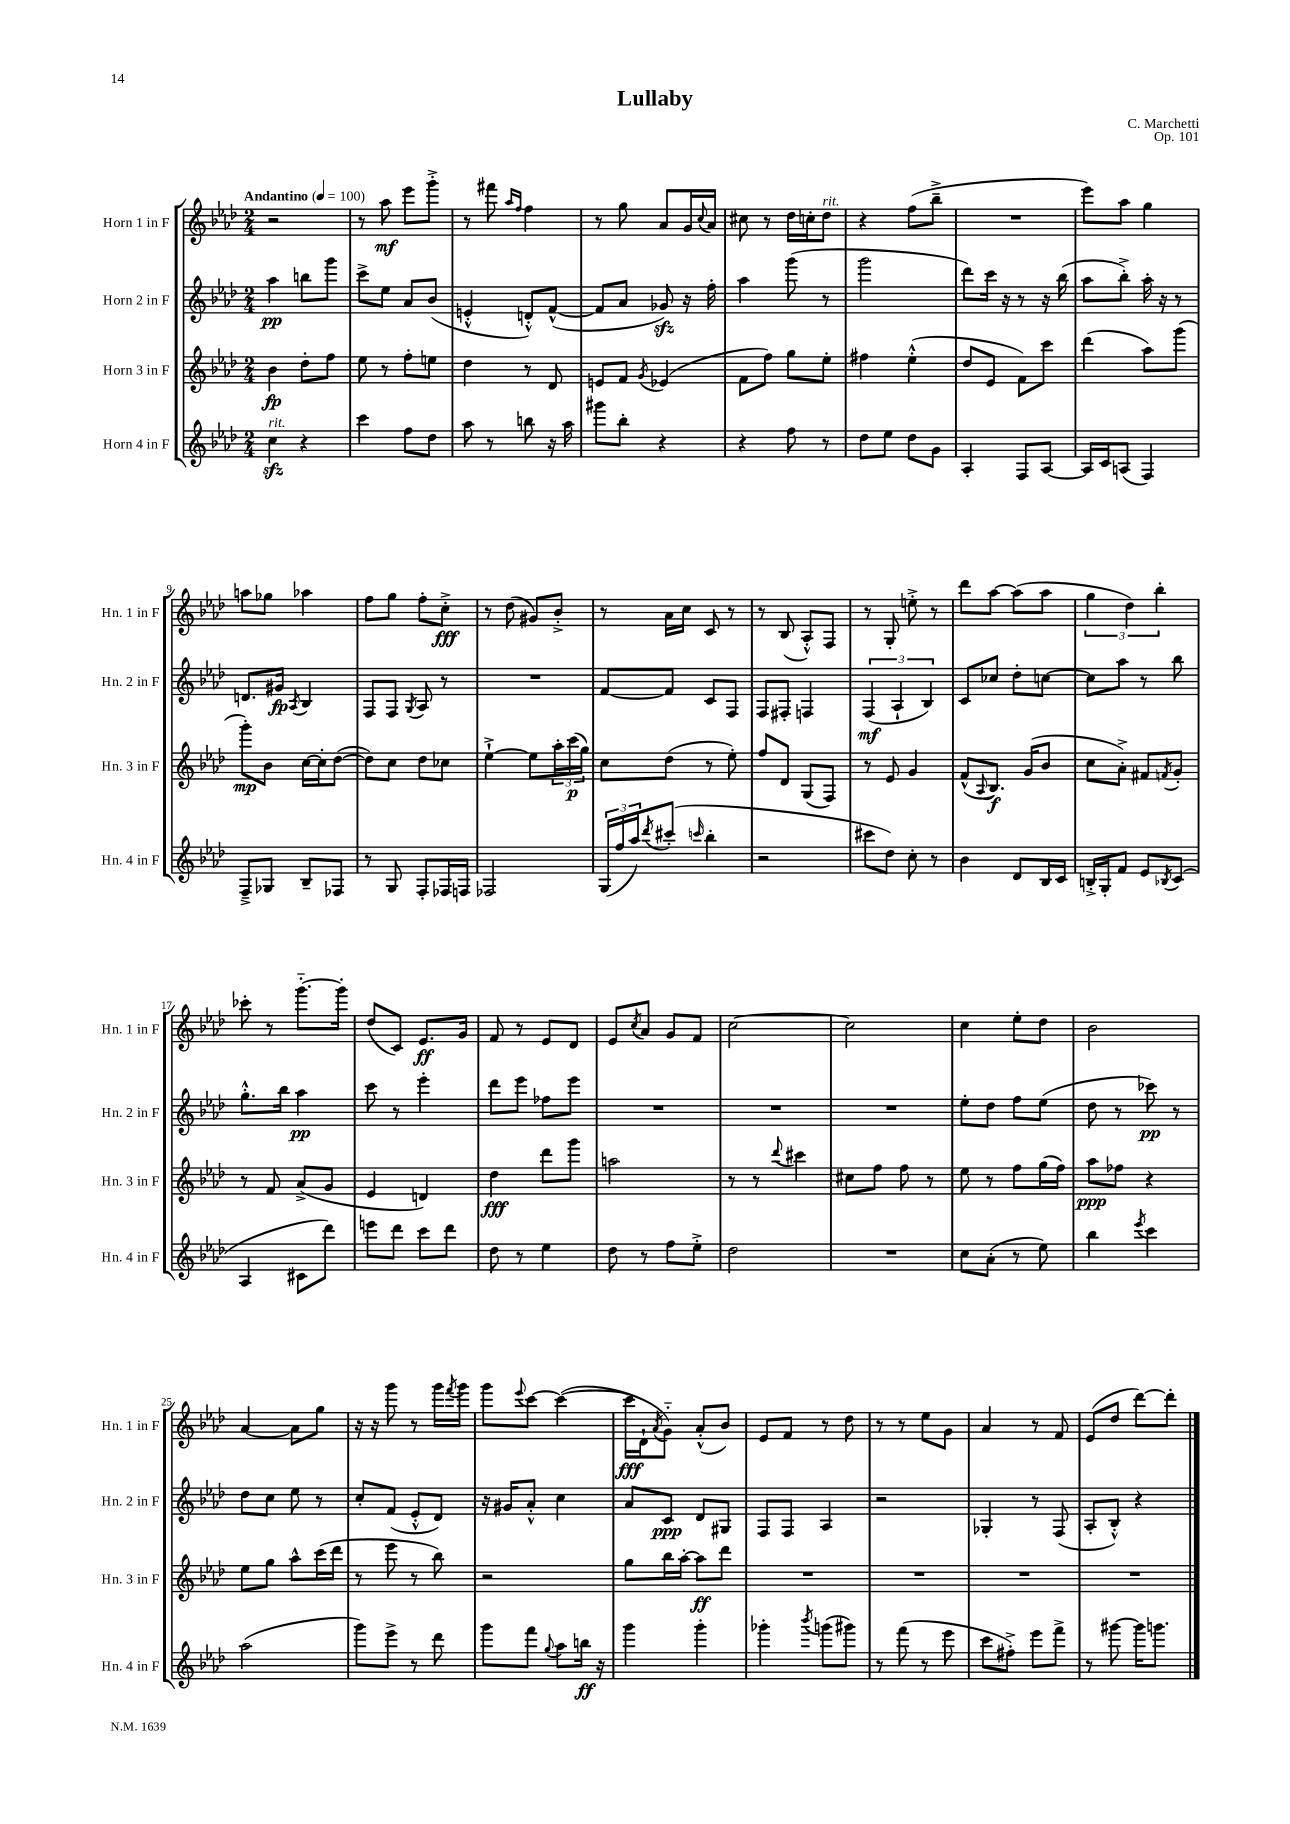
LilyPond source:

\header { title = "Lullaby" composer = "C. Marchetti" opus = "Op. 101" }
<<
\new StaffGroup <<
\new Staff = "s0" \with { instrumentName = "Horn 1 in F" shortInstrumentName = "Hn. 1 in F" } {
    \clef treble \key aes \major \numericTimeSignature \time 2/4 \tempo "Andantino" 4 = 100
    r2 |
    r8 aes''8\mf ees'''8 g'''8-.-> |
    r8 fis'''8 \grace { aes''16 f''16 } f''4 |
    r8 g''8 aes'8 g'16 \appoggiatura { c''8 } aes'16 |
    cis''8 r8 des''16 c''16-. des''8^\markup { \italic "rit." } |
    r4 f''8( bes''8---> |
    R2 |
    ees'''8) aes''8 g''4 |
    a''8 ges''8 aes''4 |
    f''8 g''8 f''8-. c''8-.->\fff |
    r8 des''8( gis'8) bes'8-.-> |
    r8 aes'16 c''16 c'8 r8 |
    r8 bes8( aes8-.-^) f8 |
    r8 g8-. e''8-.-> r8 |
    des'''8 aes''8~ aes''8( aes''8 |
    \tuplet 3/2 { g''4 des''4) bes''4-. } |
    ces'''8-. r8 g'''8.~-_ g'''16-. |
    des''8( c'8) ees'8.\ff g'16 |
    f'8 r8 ees'8 des'8 |
    ees'8 \acciaccatura { c''8 } aes'8 g'8 f'8 |
    c''2~ |
    c''2 |
    c''4 ees''8-. des''8 |
    bes'2 |
    aes'4~ aes'8 g''8 |
    r16 r16 g'''8 r8 g'''16 \acciaccatura { f'''8 } g'''16 |
    g'''8 \appoggiatura { ees'''8 } c'''8~ c'''4~( |
    c'''16\fff des'16-! \acciaccatura { aes'8 } g'8-_) aes'8-.-^( bes'8) |
    ees'8 f'8 r8 des''8 |
    r8 r8 ees''8 g'8 |
    aes'4 r8 f'8 |
    ees'8( des''8 des'''8~) des'''8-. \bar "|." |
}
\new Staff = "s1" \with { instrumentName = "Horn 2 in F" shortInstrumentName = "Hn. 2 in F" } {
    \clef treble \key aes \major \numericTimeSignature \time 2/4
    aes''4\pp b''8 g'''8 |
    c'''8-> ees''8 aes'8 bes'8( |
    e'4-.-^ d'8-.-^) f'8~-^( |
    f'8 aes'8 ges'8\sfz) r16 f''16-. |
    aes''4 g'''8( r8 |
    g'''2 |
    des'''8) c'''16 r16 r8 r16 bes''16( |
    aes''8 bes''8-.->) aes''16-. r16 r8 |
    d'8. gis'16\fp \acciaccatura { aes8 } bes4 |
    f8 f8 \acciaccatura { g8 } aes8 r8 |
    R2 |
    f'8~ f'8 c'8 f8 |
    f8 fis8-. f4 |
    \tuplet 3/2 { f4\mf( aes4-! bes4) } |
    c'8 ces''8 des''8-. c''8~ |
    c''8 aes''8 r8 bes''8 |
    g''8.-.-^ bes''16 aes''4\pp |
    c'''8 r8 ees'''4-. |
    des'''8 ees'''8 fes''8 ees'''8 |
    R2 |
    R2 |
    R2 |
    ees''8-. des''8 f''8 ees''8( |
    des''8 r8 ces'''8\pp) r8 |
    des''8 c''8 ees''8 r8 |
    c''8-. f'8( ees'8-.-^ des'8) |
    r16 gis'16 aes'8-.-^ c''4 |
    aes'8 c'8\ppp des'8 gis8 |
    f8 f8 aes4 |
    r2 |
    ges4-. r8 f8( |
    aes8-. bes8-.-^) r4 \bar "|." |
}
\new Staff = "s2" \with { instrumentName = "Horn 3 in F" shortInstrumentName = "Hn. 3 in F" } {
    \clef treble \key aes \major \numericTimeSignature \time 2/4
    bes'4\fp des''8-. f''8 |
    ees''8 r8 f''8-. e''8 |
    des''4 r8 des'8 |
    e'8 f'8 \acciaccatura { g'8 } ees'4( |
    f'8 f''8) g''8 ees''8-. |
    fis''4 ees''4-.-^( |
    des''8 ees'8 f'8) c'''8 |
    des'''4( aes''8) g'''8( |
    g'''8-.\mp) bes'8 c''16~ c''16-. des''8~( |
    des''8) c''8 des''8 ces''8 |
    ees''4~-!-> ees''8 \tuplet 3/2 { aes''16-. c'''16\p( g''16) } |
    c''8 des''8( r8 ees''8-.) |
    f''8 des'8 g8( f8) |
    r8 ees'8 g'4 |
    f'8-^( \appoggiatura { aes8 } bes8.\f) g'16( bes'8 |
    c''8 aes'8-.->) fis'8 \acciaccatura { f'8 } g'8-. |
    r8 f'8 aes'8->( g'8 |
    ees'4 d'4) |
    des''4\fff des'''8 g'''8 |
    a''2 |
    r8 r8 \appoggiatura { des'''8 } cis'''4 |
    cis''8 f''8 f''8 r8 |
    ees''8 r8 f''8 g''16( f''16) |
    aes''8\ppp fes''8 r4 |
    ees''8 g''8 aes''8-^ c'''16( des'''16 |
    r8 ees'''8 r8 bes''8) |
    r2 |
    g''8 bes''16 aes''16~-. aes''8\ff des'''8 |
    R2 |
    R2 |
    R2 |
    R2 \bar "|." |
}
\new Staff = "s3" \with { instrumentName = "Horn 4 in F" shortInstrumentName = "Hn. 4 in F" } {
    \clef treble \key aes \major \numericTimeSignature \time 2/4
    c''4\sfz^\markup { \italic "rit." } r4 |
    c'''4 f''8 des''8 |
    aes''8 r8 b''8 r16 aes''16 |
    gis'''8 bes''8-. r4 |
    r4 f''8 r8 |
    des''8 ees''8 des''8 g'8 |
    aes4-. f8 aes8~ |
    aes16 c'16 a8( f4) |
    f8---> ges8 bes8-- fes8 |
    r8 g8 f8-. fes16 f16 |
    fes2 |
    \tuplet 3/2 { g16( f''16 aes''16) } \acciaccatura { des'''8 } cis'''8-.( \grace { c'''16 } bes''4-. |
    r2 |
    cis'''8 des''8) c''8-. r8 |
    bes'4 des'8 bes16 c'16 |
    b16-.-> g16-. f'8 ees'8 \acciaccatura { bes8 } c'8( |
    aes4 cis'8 des'''8) |
    e'''8 des'''8 c'''8 des'''8 |
    des''8 r8 ees''4 |
    des''8 r8 f''8 ees''8-.-> |
    des''2 |
    R2 |
    c''8 aes'8-.( r8 ees''8) |
    bes''4 \acciaccatura { ees'''8 } c'''4 |
    aes''2( |
    g'''8) ees'''8-> r8 des'''8 |
    g'''8 f'''8 \appoggiatura { g''8 } aes''8 b''16\ff r16 |
    g'''4 g'''4-. |
    ges'''4-. \acciaccatura { bes'''8 } g'''8( gis'''8) |
    r8 f'''8( r8 ees'''8 |
    c'''8 fis''8-.->) ees'''8 f'''8-> |
    r8 gis'''8~ gis'''16 g'''8. \bar "|." |
}
>>
>>
